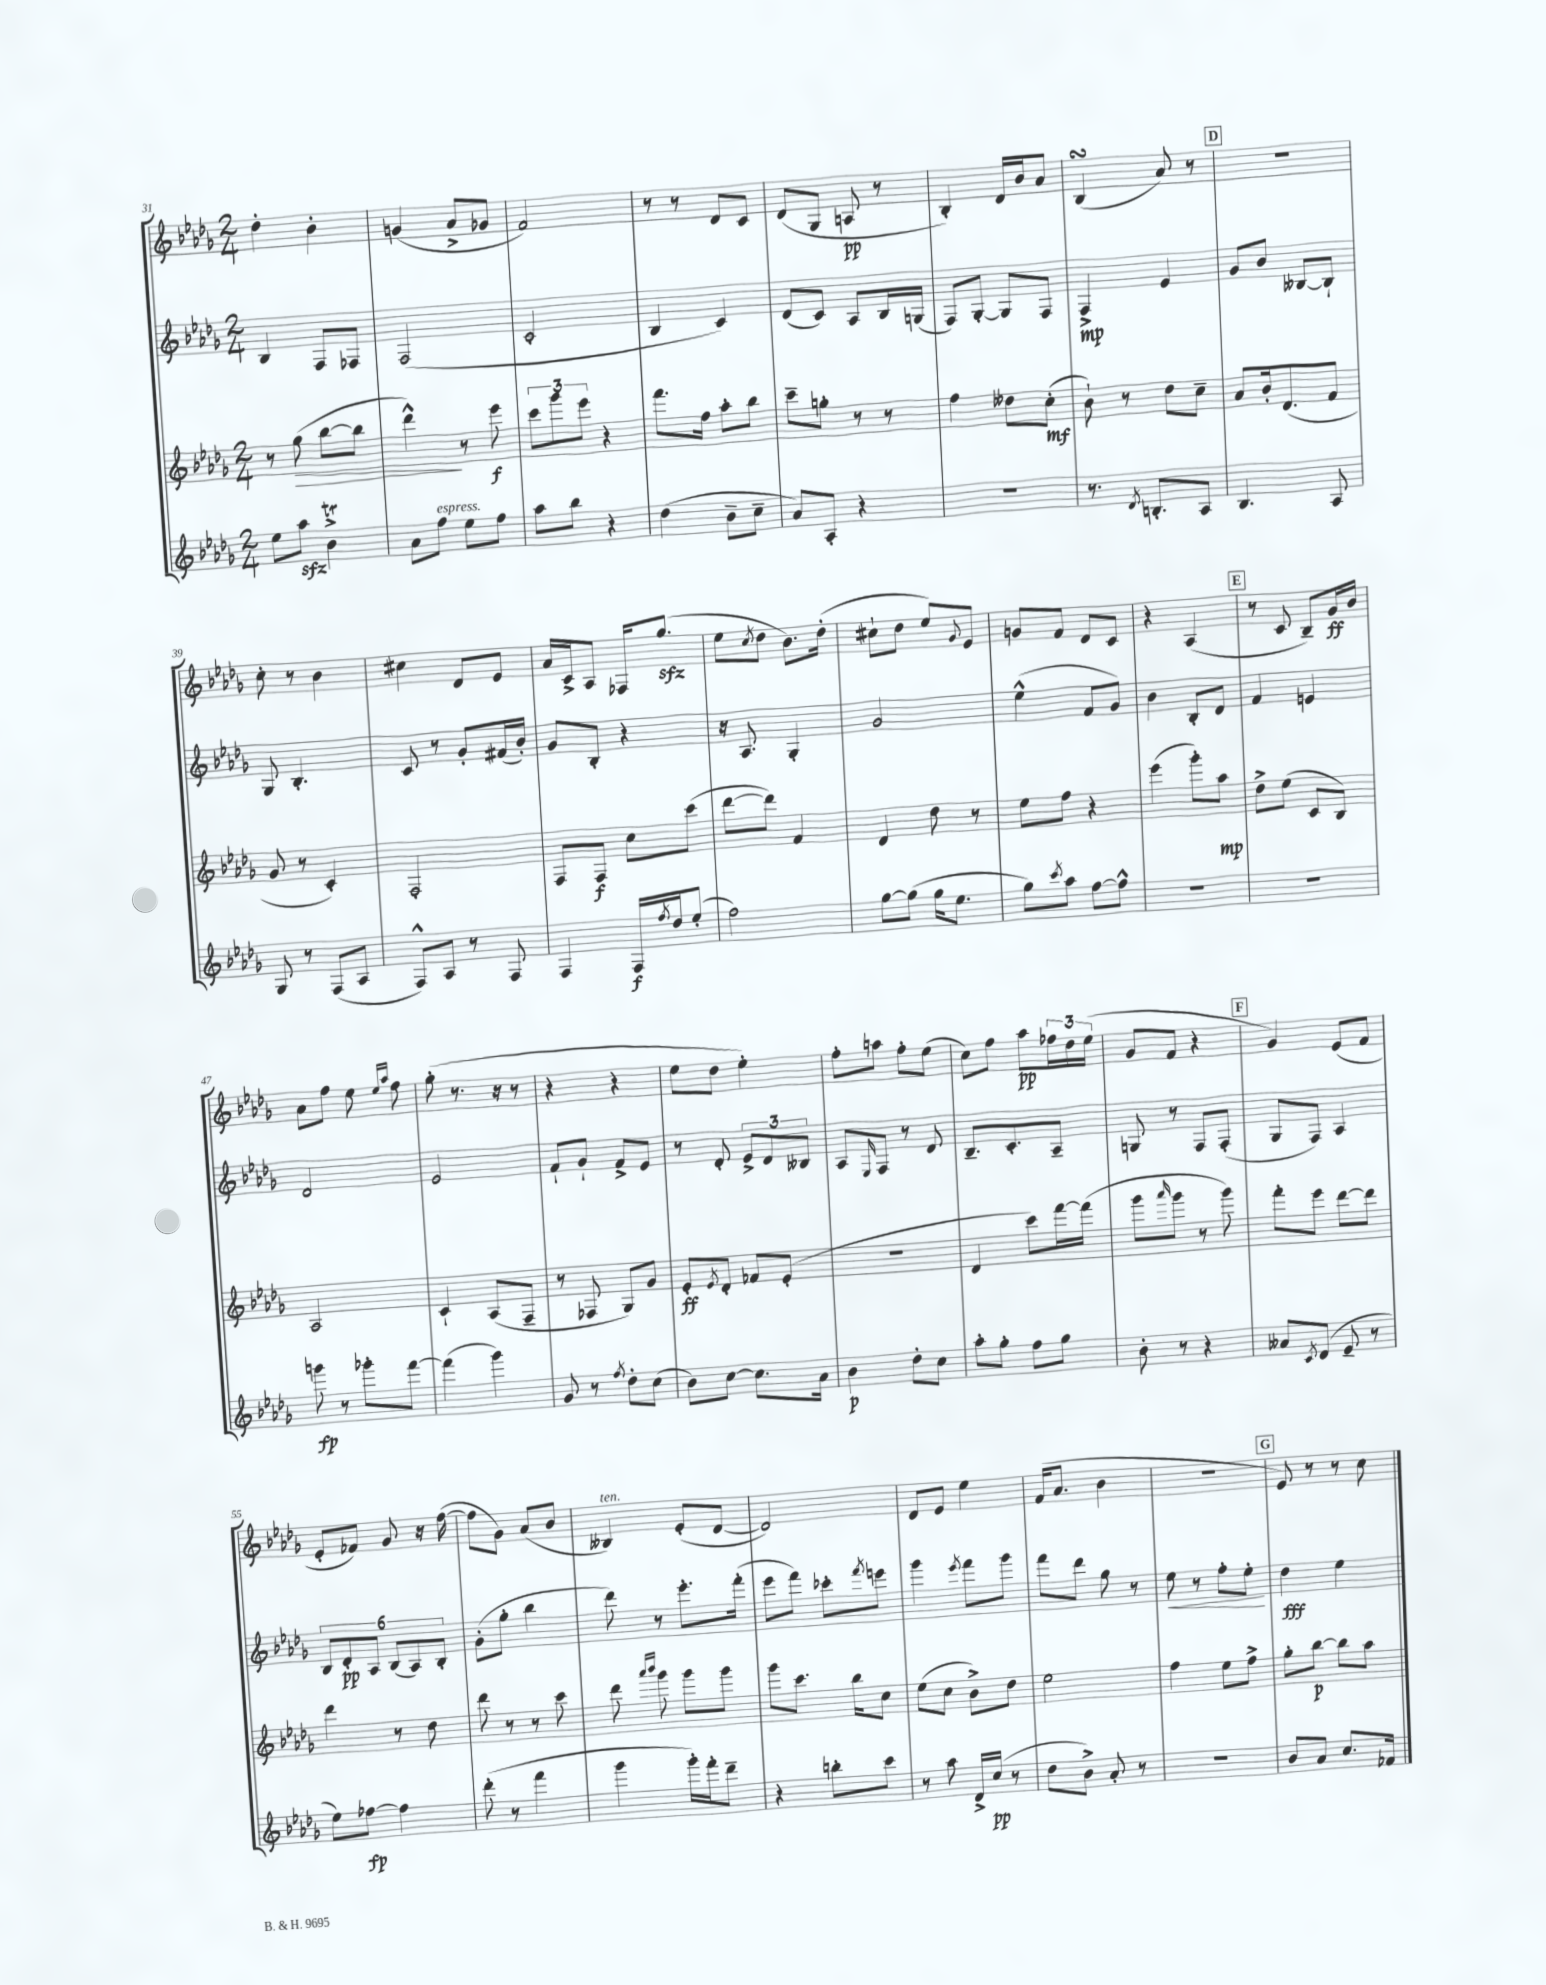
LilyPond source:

<<
\new StaffGroup <<
\new Staff = "s0" {
    \clef treble \key des \major \numericTimeSignature \time 2/4
    des''4-. bes'4-. |
    g'4( aes'8-> ges'8 |
    f'2) |
    r8 r8 des'8 c'8 |
    des'8( ges8 a8\pp r8 |
    bes4-.) des'16 bes'16 aes'8 |
    bes4\turn( aes'8) r8 |
    \mark \markup { \box "D" } R2 |
    c''8-. r8 bes'4 |
    cis''4 des'8 ees'8 |
    aes'16 c'16-> aes8 fes16 ges''8.\sfz( |
    ees''8 \acciaccatura { c''8 } des''8 bes'8.) des''16-.( |
    cis''8-! des''8 ees''8) \appoggiatura { ges'8 } ees'8 |
    g'8 f'8 des'8 c'8 |
    r4 aes4( |
    \mark \markup { \box "E" } r8 c'8 bes8--) ges'16\ff bes'16 |
    aes'8 f''8 ees''8 \grace { ees''16 aes''16 } f''8 |
    ges''8-.( r8. r16 r8 |
    r4 r4 |
    ees''8 des''8 ees''4-.) |
    f''8-. a''8 f''8-. ees''8( |
    c''8) f''8 aes''8\pp \tuplet 3/2 { fes''16 des''16 ees''16( } |
    ges'8 f'8 r4 |
    \mark \markup { \box "F" } ges'4) ees'8( f'8 |
    ees'8-. fes'8) ges'8 r16 f''16~( |
    f''8 ges'8) aes'8( bes'8 |
    beses4^\markup { \italic "ten." }) ees'8-.( des'8~ |
    des'2) |
    des'8 ees'8 ees''4 |
    f'16( aes'8. bes'4 |
    R2 |
    \mark \markup { \box "G" } ees'8) r8 r8 c''8 \bar "|." |
}
\new Staff = "s1" {
    \clef treble \key des \major \numericTimeSignature \time 2/4
    bes4 f8 fes8 |
    f2( |
    c'2-. |
    bes4 c'4) |
    des'8( c'8) aes8 bes16 g16( |
    f8) ges8~-. ges8 f8 |
    f4->\mp ees'4 |
    \mark \markup { \box "D" } ges'8 bes'8 beses8~ beses8-! |
    ges8 bes4.-. |
    c'8 r8 ges'8-. fis'16( bes'16-.) |
    ges'8 bes8-. r4 |
    r16 aes8. ges4-. |
    ges'2 |
    ees''4-^( f'8 ges'8) |
    bes'4 bes8-. des'8 |
    \mark \markup { \box "E" } f'4 e'4 |
    des'2 |
    ees'2 |
    f'8-! ges'8-! f'8-> ees'8 |
    r8 des'8-. \tuplet 3/2 { ees'8-> des'8 beses8 } |
    aes8 \grace { ees16 } f8 r8 des'8 |
    bes8.-- c'8.-. aes8-- |
    g8 r8 f8 f8-.( |
    \mark \markup { \box "F" } ges8 f8) aes4 |
    \tuplet 6/4 { bes8 des'8-.\pp aes8 bes8( aes8) bes8-. } |
    ges'8-.( ges''8-. bes''4 |
    des'''8) r8 ees'''8.-. f'''16-.( |
    ees'''8 f'''8) ces'''8-. \acciaccatura { f'''8 } e'''8 |
    ges'''4 \acciaccatura { ees'''8 } f'''8 ges'''8 |
    f'''8 des'''8 ges''8 r8 |
    ees''8\< r8 f''8-. ees''8-.\! |
    \mark \markup { \box "G" } des''4\fff ees''4 \bar "|." |
}
\new Staff = "s2" {
    \clef treble \key des \major \numericTimeSignature \time 2/4
    r8 ges''8\>( bes''8~ bes''8 |
    des'''4-^\!) r8 ees'''8\f |
    \tuplet 3/2 { c'''8 ges'''8 ees'''8 } r4 |
    f'''8. f''16 aes''8-. bes''8 |
    c'''8-- g''8-. r8 r8 |
    f''4 deses''8 c''8-.\mf( |
    bes'8-!) r8 des''8 c''8-- |
    \mark \markup { \box "D" } aes'8 bes'16-. des'8.( f'8 |
    ges'8 r8 c'4-.) |
    f2-. |
    f8 f8\f c''8 c'''8( |
    des'''8~ des'''8) f'4 |
    des'4 des''8 r8 |
    ees''8 f''8 r4 |
    ees'''4( ges'''8-.) aes''8\mp |
    \mark \markup { \box "E" } des''8-> ees''8( c'8 bes8) |
    aes2 |
    c'4-! aes8( f8-- |
    r8 fes8 ges8) ges'8 |
    ees'8-.\ff \acciaccatura { ees'8 } des'8-. fes'8 ees'8-.( |
    R2 |
    des'4 c'''8) f'''16~ f'''16( |
    ges'''8 \grace { aes'''16 } ges'''8 r8 ges'''8) |
    \mark \markup { \box "F" } f'''8-. ees'''8 des'''8~ des'''8 |
    des'''4 r8 des''8 |
    des'''8 r8 r8 c'''8 |
    des'''8 \grace { aes'''16 bes'''16 } ges'''8 ges'''8 ges'''8 |
    ges'''8 c'''8. bes''16 c''8 |
    ees''8( c''8 bes'8->) des''8 |
    ees''2 |
    f''4 ees''8 f''8-> |
    \mark \markup { \box "G" } ges''8-. bes''8~\p bes''8 aes''8 \bar "|." |
}
\new Staff = "s3" {
    \clef treble \key des \major \numericTimeSignature \time 2/4
    ees''8 aes''8\sfz bes'4->\trill |
    aes'8 f''8^\markup { \italic "espress." } ees''8 f''8 |
    aes''8 bes''8 r4 |
    des''4( bes'8-- c''8-- |
    aes'8) aes8-. r4 |
    R2 |
    r8. \acciaccatura { des'8 } b8.-. aes8 |
    \mark \markup { \box "D" } bes4. aes8 |
    ges8 r8 f8( aes8 |
    f8-^) aes8 r8 f8 |
    f4 f16\f \acciaccatura { f''8 } des''16 ees''8-.( |
    f''2) |
    ges''8~ ges''8( ges''16 ees''8. |
    ges''8) \acciaccatura { c'''8 } aes''8 f''8~ f''8-^ |
    R2 |
    \mark \markup { \box "E" } R2 |
    g'''8\fp r8 ges'''8-. f'''8~ |
    f'''4( ges'''4) |
    ges'8 r8 \acciaccatura { f''8 } des''8-. c''8( |
    bes'8) c''8~ c''8. aes'16 |
    bes'4\p des''8-. c''8 |
    aes''8-. ges''8-. f''8 ges''8 |
    bes'8-. r8 r4 |
    \mark \markup { \box "F" } aeses'8 \acciaccatura { c'8 } des'8( ees'8-- r8 |
    ees''8) fes''8~\fp fes''4 |
    des'''8-.( r8 f'''4 |
    ges'''4 ges'''16-.) f'''16-. des'''8-- |
    r4 b''8-. c'''8 |
    r8 aes''8 des'16-> c''16\pp( r8 |
    des''8 bes'8->) aes'8-. r8 |
    R2 |
    \mark \markup { \box "G" } bes'8 aes'8 c''8. fes'16 \bar "|." |
}
>>
>>
\layout { \context { \Score currentBarNumber = #31 } }
